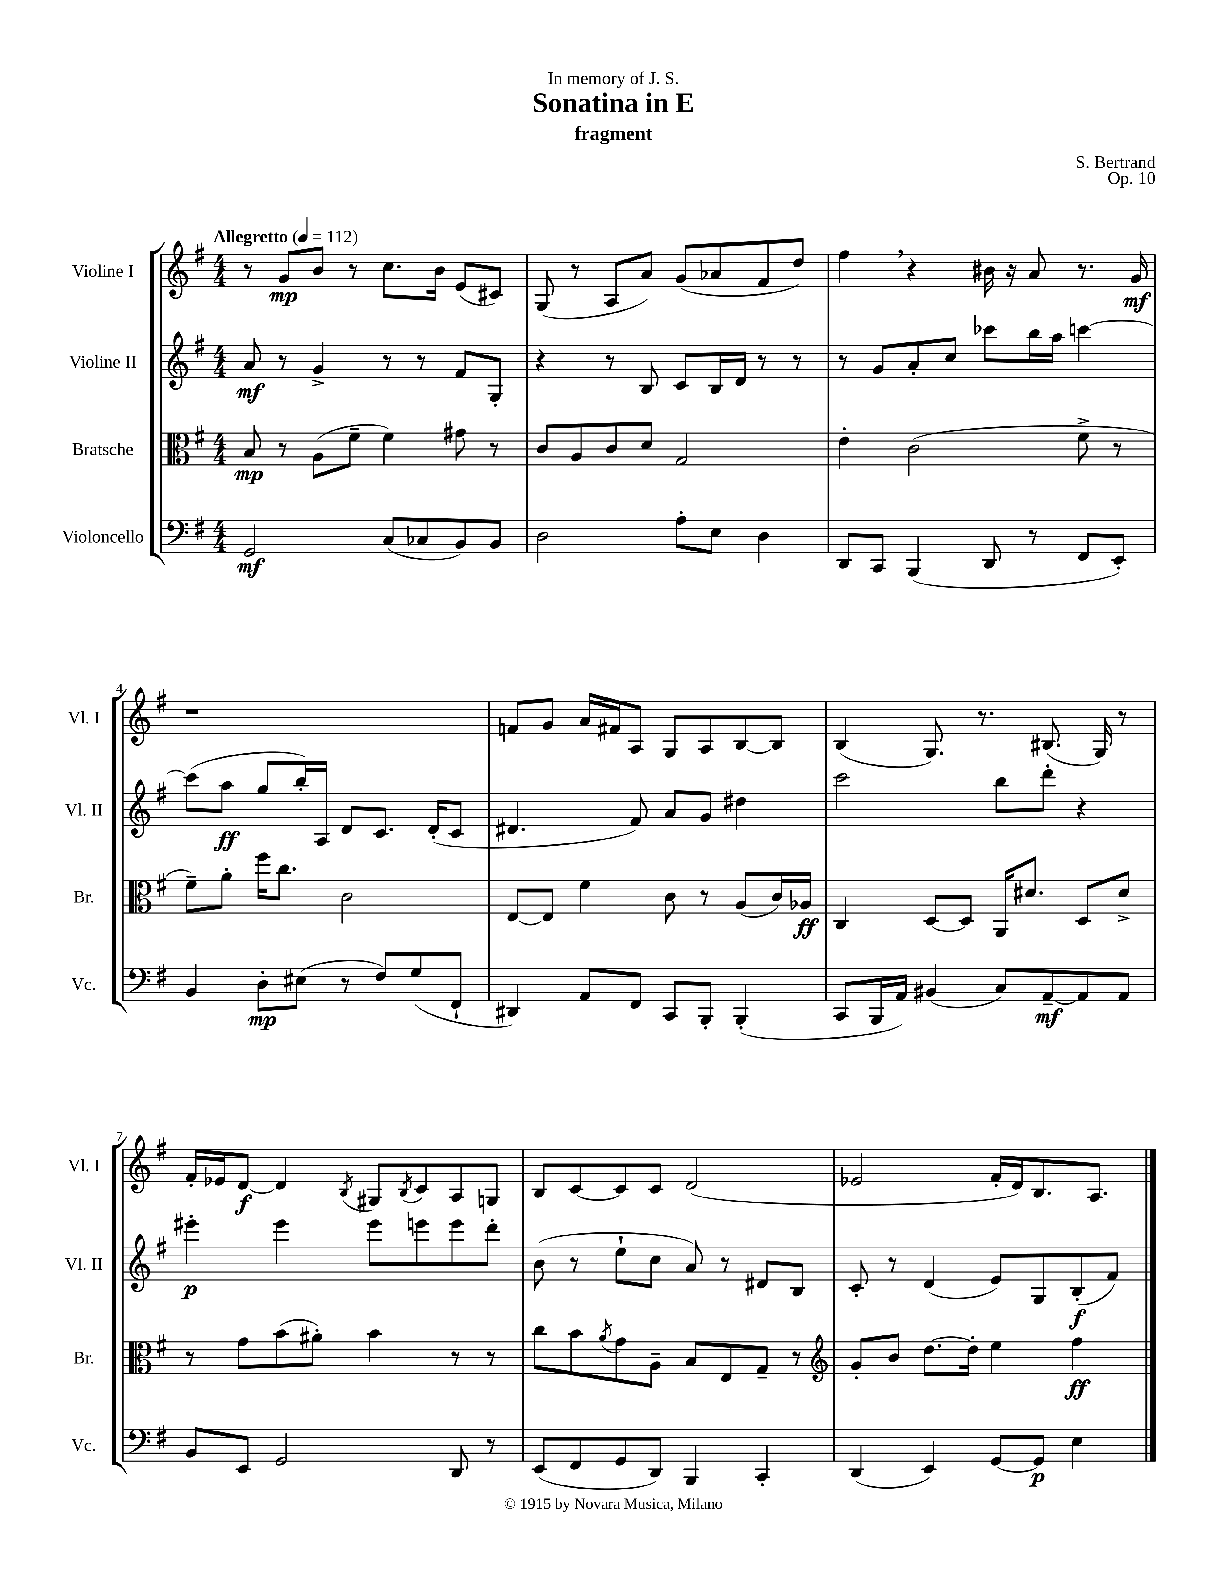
\header { title = "Sonatina in E" composer = "S. Bertrand" subtitle = "fragment" dedication = "In memory of J. S." opus = "Op. 10" }
<<
\new StaffGroup <<
\new Staff = "s0" \with { instrumentName = "Violine I" shortInstrumentName = "Vl. I" } {
    \clef treble \key g \major \numericTimeSignature \time 4/4 \tempo "Allegretto" 4 = 112
    r8 g'8\mp b'8 r8 c''8. b'16 e'8( cis'8) |
    g8( r8 a8 a'8) g'8( aes'8 fis'8 d''8) |
    fis''4 \breathe r4 bis'16 r16 a'8 r8. g'16\mf |
    r1 |
    f'8 g'8 a'16 fis'16 a8 g8 a8 b8~ b8 |
    b4( g8.) r8. bis8.( g16) r8 |
    fis'16-. ees'16 d'8~\f d'4 \acciaccatura { b8 } gis8 \acciaccatura { b8 } c'8 a8 g8 |
    b8 c'8~ c'8 c'8 d'2( |
    ees'2 fis'16-. d'16) b8. a8. \bar "|." |
}
\new Staff = "s1" \with { instrumentName = "Violine II" shortInstrumentName = "Vl. II" } {
    \clef treble \key g \major \numericTimeSignature \time 4/4
    a'8\mf r8 g'4-> r8 r8 fis'8 g8-. |
    r4 r8 b8 c'8 b16 d'16 r8 r8 |
    r8 g'8 a'8-. c''8 ces'''8 b''16 a''16 c'''4~ |
    c'''8( a''8\ff g''8 b''16-.) a16 d'8 c'8. d'16-.( c'8 |
    dis'4. fis'8) a'8 g'8 dis''4 |
    c'''2 b''8 d'''8-. r4 |
    eis'''4-.\p eis'''4 eis'''8 e'''8 e'''8 d'''8-. |
    b'8( r8 e''8-! c''8 a'8) r8 dis'8 b8 |
    c'8-. r8 d'4( e'8) g8 b8-.\f( fis'8) \bar "|." |
}
\new Staff = "s2" \with { instrumentName = "Bratsche" shortInstrumentName = "Br." } {
    \clef alto \key g \major \numericTimeSignature \time 4/4
    b8\mp r8 a8( fis'8-- fis'4) gis'8 r8 |
    c'8 a8 c'8 d'8 g2 |
    e'4-. c'2( fis'8-> r8 |
    fis'8--) a'8-. fis''16 c''8. c'2 |
    e8~ e8 fis'4 c'8 r8 a8( c'16) aes16\ff |
    c4 d8~ d8 a,16 dis'8. d8 dis'8-> |
    r8 g'8 b'8( ais'8-.) b'4 r8 r8 |
    c''8 b'8 \acciaccatura { a'8 } g'8 a8-- b8 e8 g8-- r8 |
    \clef treble g'8-. b'8 d''8.~ d''16-. e''4 fis''4\ff \bar "|." |
}
\new Staff = "s3" \with { instrumentName = "Violoncello" shortInstrumentName = "Vc." } {
    \clef bass \key g \major \numericTimeSignature \time 4/4
    g,2\mf c8( ces8 b,8) b,8 |
    d2 a8-. e8 d4 |
    d,8 c,8 b,,4( d,8 r8 fis,8 e,8-.) |
    b,4 d8-.\mp eis8( r8 fis8) g8( fis,8-! |
    dis,4) a,8 fis,8 c,8 b,,8-. b,,4-.( |
    c,8 b,,16 a,16) bis,4( c8) a,8~--\mf a,8 a,8 |
    b,8 e,8 g,2 d,8 r8 |
    e,8( fis,8 g,8 d,8) b,,4 c,4-. |
    d,4( e,4) g,8~ g,8\p e4 \bar "|." |
}
>>
>>
